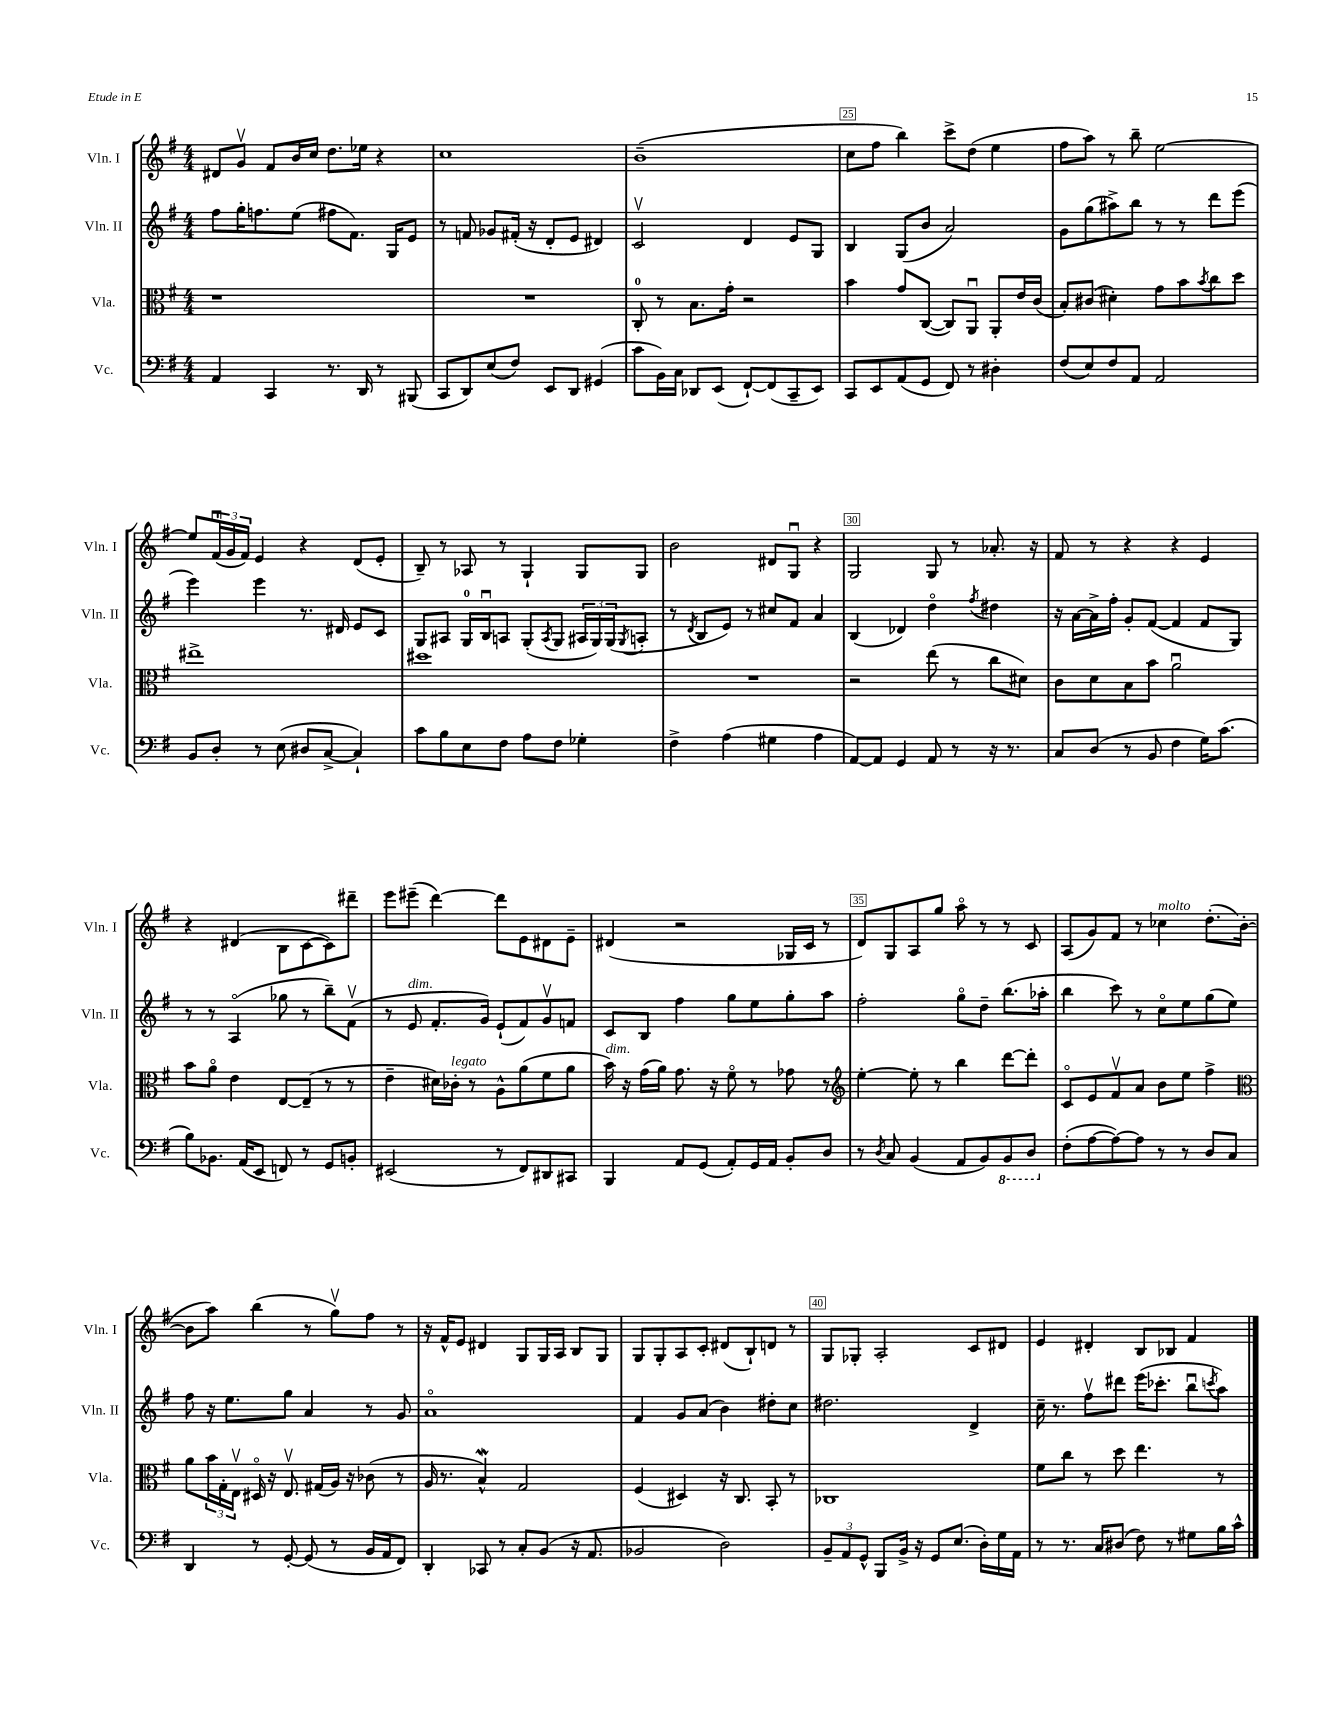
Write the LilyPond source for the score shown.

<<
\new StaffGroup <<
\new Staff = "s0" \with { instrumentName = "Vln. I" shortInstrumentName = "Vln. I" } {
    \clef treble \key g \major \numericTimeSignature \time 4/4
    dis'8 g'8\upbow fis'8 b'16 c''16 d''8. ees''16 r4 |
    c''1 |
    b'1--( |
    c''8 fis''8 b''4) c'''8-> d''8( e''4 |
    fis''8 a''8) r8 b''8-- e''2~ |
    e''8 \tuplet 3/2 { fis'16\downbow( g'16 fis'16) } e'4 r4 d'8( e'8-. |
    b8--) r8 aes8 r8 g4-! g8 g8 |
    b'2 dis'8 g8\downbow r4 |
    g2 g8 r8 aes'8.-. r16 |
    fis'8 r8 r4 r4 e'4 |
    r4 dis'4( b8 c'8~ c'8) dis'''8-- |
    e'''8 eis'''8--( d'''4~) d'''8 e'8 dis'8 e'8-- |
    dis'4( r2 ges16 c'16 r8 |
    d'8) g8 a8 g''8 a''8\flageolet r8 r8 c'8 |
    a8( g'8) fis'8 r8 ces''4^\markup { \italic "molto" } d''8.-.( b'16~-. |
    b'8 a''8) b''4( r8 g''8\upbow) fis''8 r8 |
    r16 fis'16-^ e'8 dis'4 g8 g16 a16 b8 g8 |
    g8 g8-. a8 c'8-. dis'8( b8-!) d'8 r8 |
    g8 ges8-. a2-. c'8 dis'8 |
    e'4 dis'4-. b8 bes8 fis'4 \bar "|." |
}
\new Staff = "s1" \with { instrumentName = "Vln. II" shortInstrumentName = "Vln. II" } {
    \clef treble \key g \major \numericTimeSignature \time 4/4
    fis''8 g''16-. f''8. e''8( fis''8 fis'8.) g16 e'8 |
    r8 f'8 ges'8 fis'16-.( r16 d'8-. e'8 dis'4) |
    c'2\upbow d'4 e'8 g8 |
    b4 g8( b'8 a'2) |
    g'8 g''8( ais''8->) b''8 r8 r8 d'''8 e'''8( |
    e'''4) e'''4 r8. dis'16 e'8 c'8 |
    g8 ais8 g16-0 b16\downbow a8 g8-.( \acciaccatura { a8 } g8 \tuplet 3/2 { ais16 g16) g16( } \acciaccatura { g8 } a8-. |
    r8 \acciaccatura { d'8 } b8 e'8) r8 cis''8 fis'8 a'4 |
    b4( des'4) d''4\flageolet \acciaccatura { fis''8 } dis''4 |
    r16 a'16~ a'16-> fis''16-. g'8-. fis'8~( fis'4 fis'8 g8) |
    r8 r8 a4\flageolet( ges''8 r8 b''8--) fis'8\upbow( |
    r8 e'8^\markup { \italic "dim." } fis'8.-. g'16) e'8-!( fis'8) g'8\upbow f'8 |
    c'8 b8 fis''4 g''8 e''8 g''8-. a''8 |
    fis''2-. g''8\flageolet d''8-- b''8.( aes''16-. |
    b''4 c'''8) r8 c''8\flageolet e''8 g''8( e''8) |
    fis''8 r16 e''8. g''8 a'4 r8 g'8 |
    a'1\flageolet |
    fis'4 g'8 a'8( b'4) dis''8-. c''8 |
    dis''2. d'4-> |
    c''16-- r8. fis''8\upbow dis'''8 e'''16( ces'''8.-. b''8\downbow \acciaccatura { c'''8 } a''8) \bar "|." |
}
\new Staff = "s2" \with { instrumentName = "Vla." shortInstrumentName = "Vla." } {
    \clef alto \key g \major \numericTimeSignature \time 4/4
    r1 |
    R1 |
    c8-0-. r8 b8. g'16-. r2 |
    b'4 g'8 c8~( c8) a,8\downbow a,8-. e'16 c'16( |
    b8-.) cis'8( dis'4-.) g'8 b'8 \acciaccatura { b'8 } c''8 d''8 |
    eis''1-> |
    dis''1 |
    R1 |
    r2 e''8( r8 c''8 dis'8) |
    c'8 d'8 b8 b'8 a'2\downbow |
    b'8 a'8\flageolet e'4 e8~ e8--( r8 r8 |
    e'4-- dis'16) ces'16-.^\markup { \italic "legato" } r8 a8-^ a'8( fis'8 a'8 |
    b'16^\markup { \italic "dim." }) r16 g'16( a'16) g'8. r16 fis'8\flageolet r8 ges'8 r8 |
    \clef treble e''4~-. e''8-. r8 b''4 d'''8~ d'''8-. |
    c'8\flageolet e'8 fis'8\upbow a'8 b'8 e''8 fis''4-> |
    \clef alto a'8 \tuplet 3/2 { b'16 g16-. e16\upbow } dis16\flageolet r16 e8.\upbow gis16( a16) r16 ces'8( r8 |
    a16 r8. b4-^\mordent) g2 |
    fis4( dis4) r16 c8. b,8-. r8 |
    ces1 |
    fis'8 c''8 r8 d''8 e''4. r8 \bar "|." |
}
\new Staff = "s3" \with { instrumentName = "Vc." shortInstrumentName = "Vc." } {
    \clef bass \key g \major \numericTimeSignature \time 4/4
    a,4 c,4 r8. d,16 r8 bis,,8( |
    c,8 d,8) e8( fis8) e,8 d,8 gis,4( |
    c'8 b,16) c16 des,8 e,8( fis,8~-!) fis,8( c,8-- e,8) |
    c,8 e,8 a,8( g,8 fis,8) r8 dis4-. |
    fis8( e8) fis8 a,8 a,2 |
    b,8 d8-. r8 e8( dis8 c8~-> c4-!) |
    c'8 b8 e8 fis8 a8 fis8 ges4-. |
    fis4-> a4( gis4 a4 |
    a,8~) a,8 g,4 a,8 r8 r16 r8. |
    c8 d8( r8 b,8 fis4 g16) c'8.( |
    b8) bes,8. a,16( e,8 f,8) r8 g,8 b,8-. |
    eis,2( r8 fis,8) dis,8 cis,8 |
    b,,4 a,8 g,8( a,8-.) g,16 a,16 b,8-. d8 |
    r8 \acciaccatura { d8 } c8 b,4( a,8 b,8) \ottava #-1 b,,8 d,8 \ottava #0 |
    fis8-.( a8~ a8~) a8 r8 r8 d8 c8 |
    d,4 r8 g,8~-. g,8( r8 b,16 a,16 fis,8) |
    d,4-. ces,8 r8 c8-. b,8( r16 a,8. |
    bes,2 d2) |
    \tuplet 3/2 { b,8-- a,8 g,8-^ } b,,8 b,16-> r16 g,8 e8.( d16-.) g16 a,16 |
    r8 r8. c16 dis8( fis8) r8 gis8 b16 c'16-^ \bar "|." |
}
>>
>>
\layout { \context { \Score currentBarNumber = #22 \override BarNumber.break-visibility = ##(#f #t #t) barNumberVisibility = #(every-nth-bar-number-visible 5) \override BarNumber.stencil = #(make-stencil-boxer 0.1 0.3 ly:text-interface::print) } }
